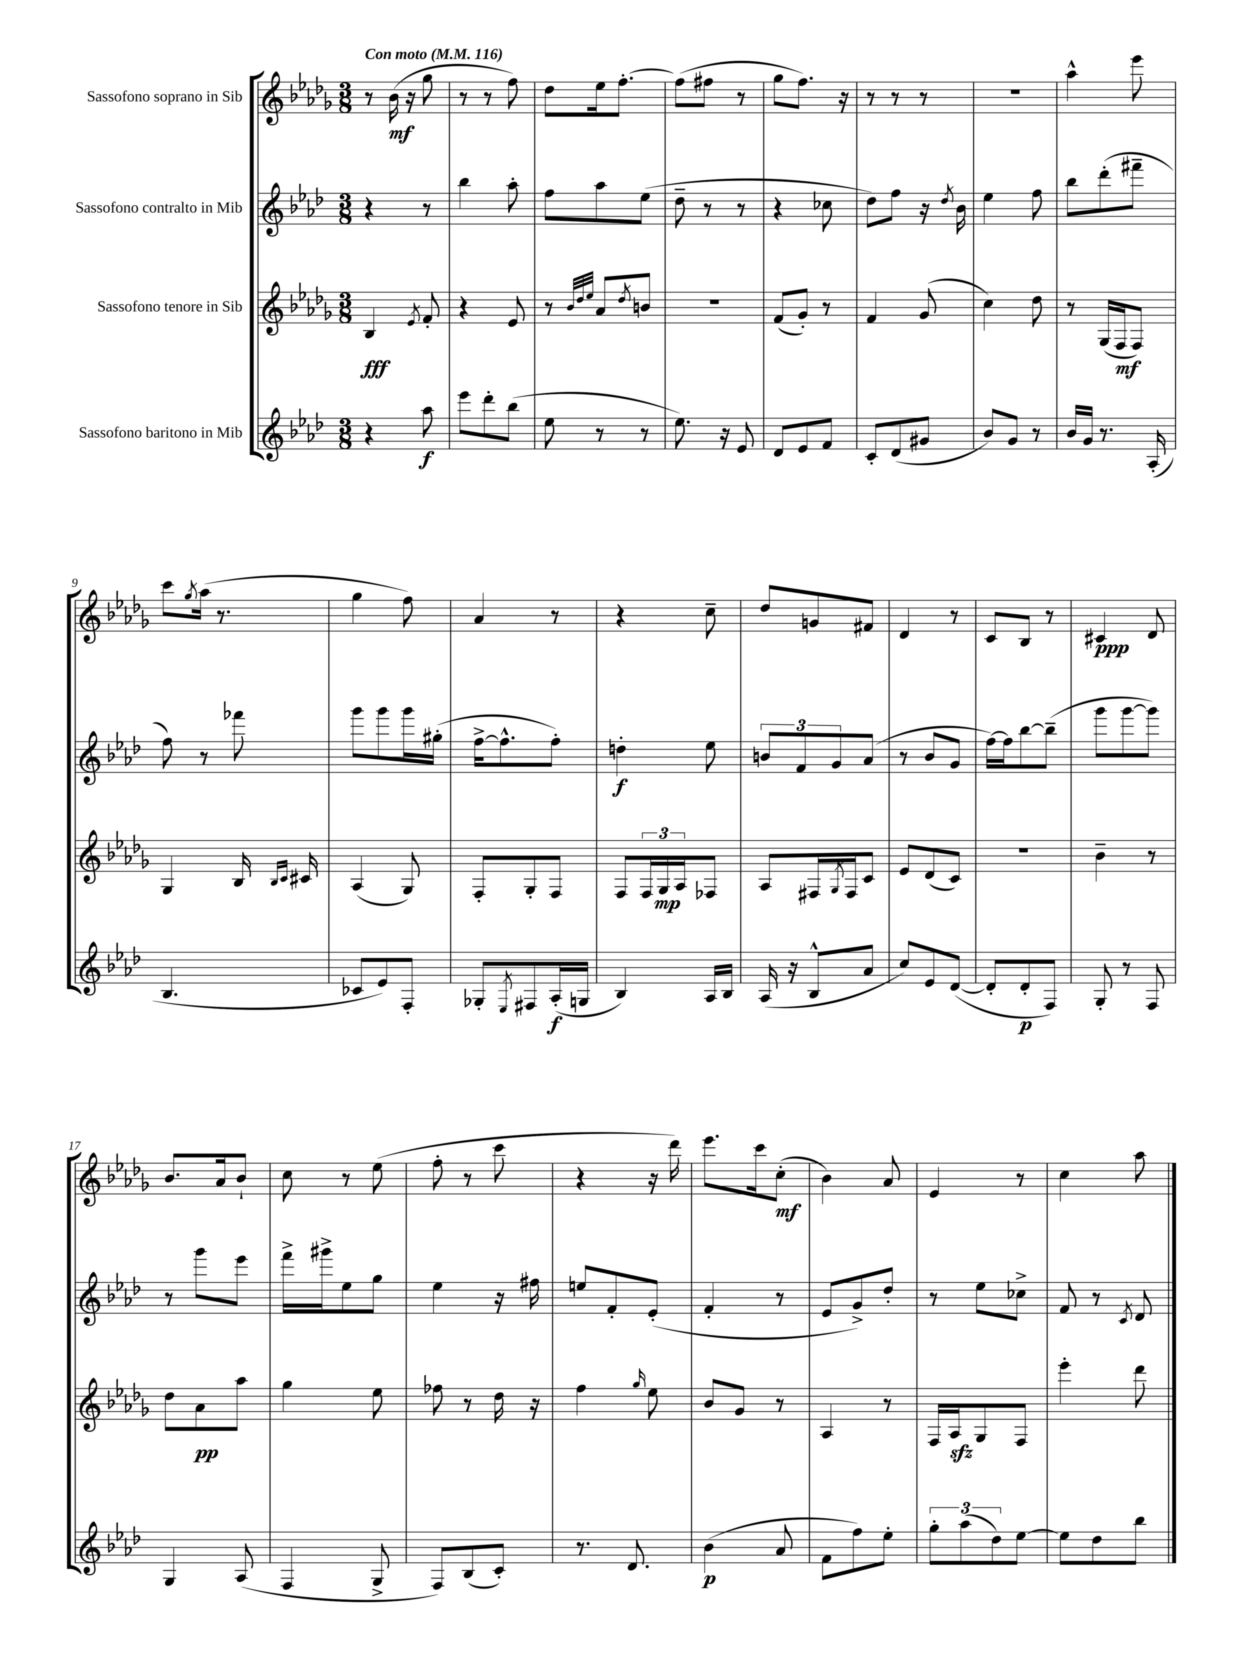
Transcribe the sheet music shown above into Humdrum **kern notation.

**kern	**kern	**kern	**kern
*staff4	*staff3	*staff2	*staff1
*clefG2	*clefG2	*clefG2	*clefG2
*k[b-e-a-d-]	*k[b-e-a-d-g-]	*k[b-e-a-d-]	*k[b-e-a-d-g-]
*M3/8	*M3/8	*M3/8	*M3/8
*MM116	*MM116	*MM116	*MM116
4r	4B-	4r	8r
.	.	.	(16b-
.	.	.	16r
.	8qe-	.	.
8aa-	8f'	8r	8gg-
=	=	=	=
8eee-	4r	4bb-	8r
8ddd-'	.	.	8r
(8bb-	8e-	8aa-'	8ff)
=	=	=	=
8ee-	8r	8ff	8dd-
.	32qqb-	.	.
.	32qqdd-	.	.
.	32qqee-	.	.
8r	8a-	8aa-	16ee-
.	.	.	[8.ff'
.	8qdd-	.	.
8r	8b	(8ee-	.
=	=	=	=
8.ee-)	4.r	8dd-~	(8ff]
.	.	8r	8ff#
16r	.	.	.
8e-	.	8r	8r
=	=	=	=
8d-	(8f	4r	8gg-
8e-	8g-')	.	8.ff)
8f	8r	8cc-	.
.	.	.	16r
=	=	=	=
8c'	4f	8dd-)	8r
(8d-	.	8ff	8r
8g#	(8g-	16r	8r
.	.	8qdd-	.
.	.	16b-	.
=	=	=	=
8b-)	4cc)	4ee-	4.r
8g	.	.	.
8r	8dd-	8ff	.
=	=	=	=
16b-	8r	8bb-	4aa-^^
16g	.	.	.
8.r	(16G-	(8ddd-'	.
.	16F	.	.
.	8F)	8fff#~	8eee-
(16A-'	.	.	.
=	=	=	=
4.B-	4G-	8ff)	8ccc
.	.	.	8qgg-
.	.	8r	(16aa-
.	.	.	8.r
.	16B-	8fff-	.
.	16qqB-	.	.
.	16qqc	.	.
.	16c#	.	.
=	=	=	=
8c-	(4A-	8ggg	4gg-
8e-)	.	8ggg	.
8F'	8G-)	16ggg	8ff)
.	.	(16gg#'	.
=	=	=	=
8G-'	8F'	[16ff^	4a-
.	.	8.ff^^]	.
8qE-	.	.	.
8F#	8G-'	.	.
(16A-'	8F	8ff')	8r
16G	.	.	.
=	=	=	=
4B-)	8F	4dd'	4r
.	24F	.	.
.	24G-	.	.
.	24A-	.	.
16A-	8F-	8ee-	8cc~
16B-	.	.	.
=	=	=	=
(16A-	8A-	12b	8dd-
16r	.	.	.
.	.	12f	.
8B-^^	16F#	.	8g
.	.	12g	.
.	8qG-	.	.
.	16F#	.	.
8a-	8c	(8a-	8f#
=	=	=	=
8cc)	8e-	8r	4d-
8e-	(8d-	8b-	.
([8d-	8c)	8g	8r
=	=	=	=
8d-']	4.r	[16ff)	8c
.	.	16ff]	.
8d-'	.	[8bb-	8B-
8F)	.	(8bb-~]	8r
=	=	=	=
8G'	4b-~	8ggg	4c#
8r	.	[8ggg	.
8F	8r	8ggg])	8d-
=	=	=	=
4G	8dd-	8r	8.b-
.	8a-	8ggg	.
.	.	.	16a-
(8A-	8aa-	8eee-	8b-`
=	=	=	=
4F	4gg-	16fff^	8cc
.	.	16ggg#^	.
.	.	8ee-	8r
8G^	8ee-	8gg	(8ee-
=	=	=	=
8F)	8ff-	4ee-	8ff'
(8B-	8r	.	8r
8c')	16dd-	16r	8ccc
.	16r	16ff#	.
=	=	=	=
8.r	4ff	8ee	4r
.	.	8f'	.
8.d-	.	.	.
.	16qqgg-	.	.
.	8ee-	(8e-'	16r
.	.	.	16ddd-)
=	=	=	=
(4b-	8b-	4f'	8.eee-
.	8g-	.	.
.	.	.	16ccc
8a-	8r	8r	(8cc'
=	=	=	=
8f	4A-	8e-	4b-)
8ff)	.	8g^)	.
8ee-'	8r	8dd-'	8a-
=	=	=	=
12gg'	16F	8r	4e-
.	16A-	.	.
(12aa-	.	.	.
.	8G-	8ee-	.
12dd-)	.	.	.
[8ee-	8F	8cc-^	8r
=	=	=	=
8ee-]	4eee-'	8f	4cc
8dd-	.	8r	.
.	.	8qc	.
8bb-	8ddd-	8d-	8aa-
==	==	==	==
*-	*-	*-	*-
